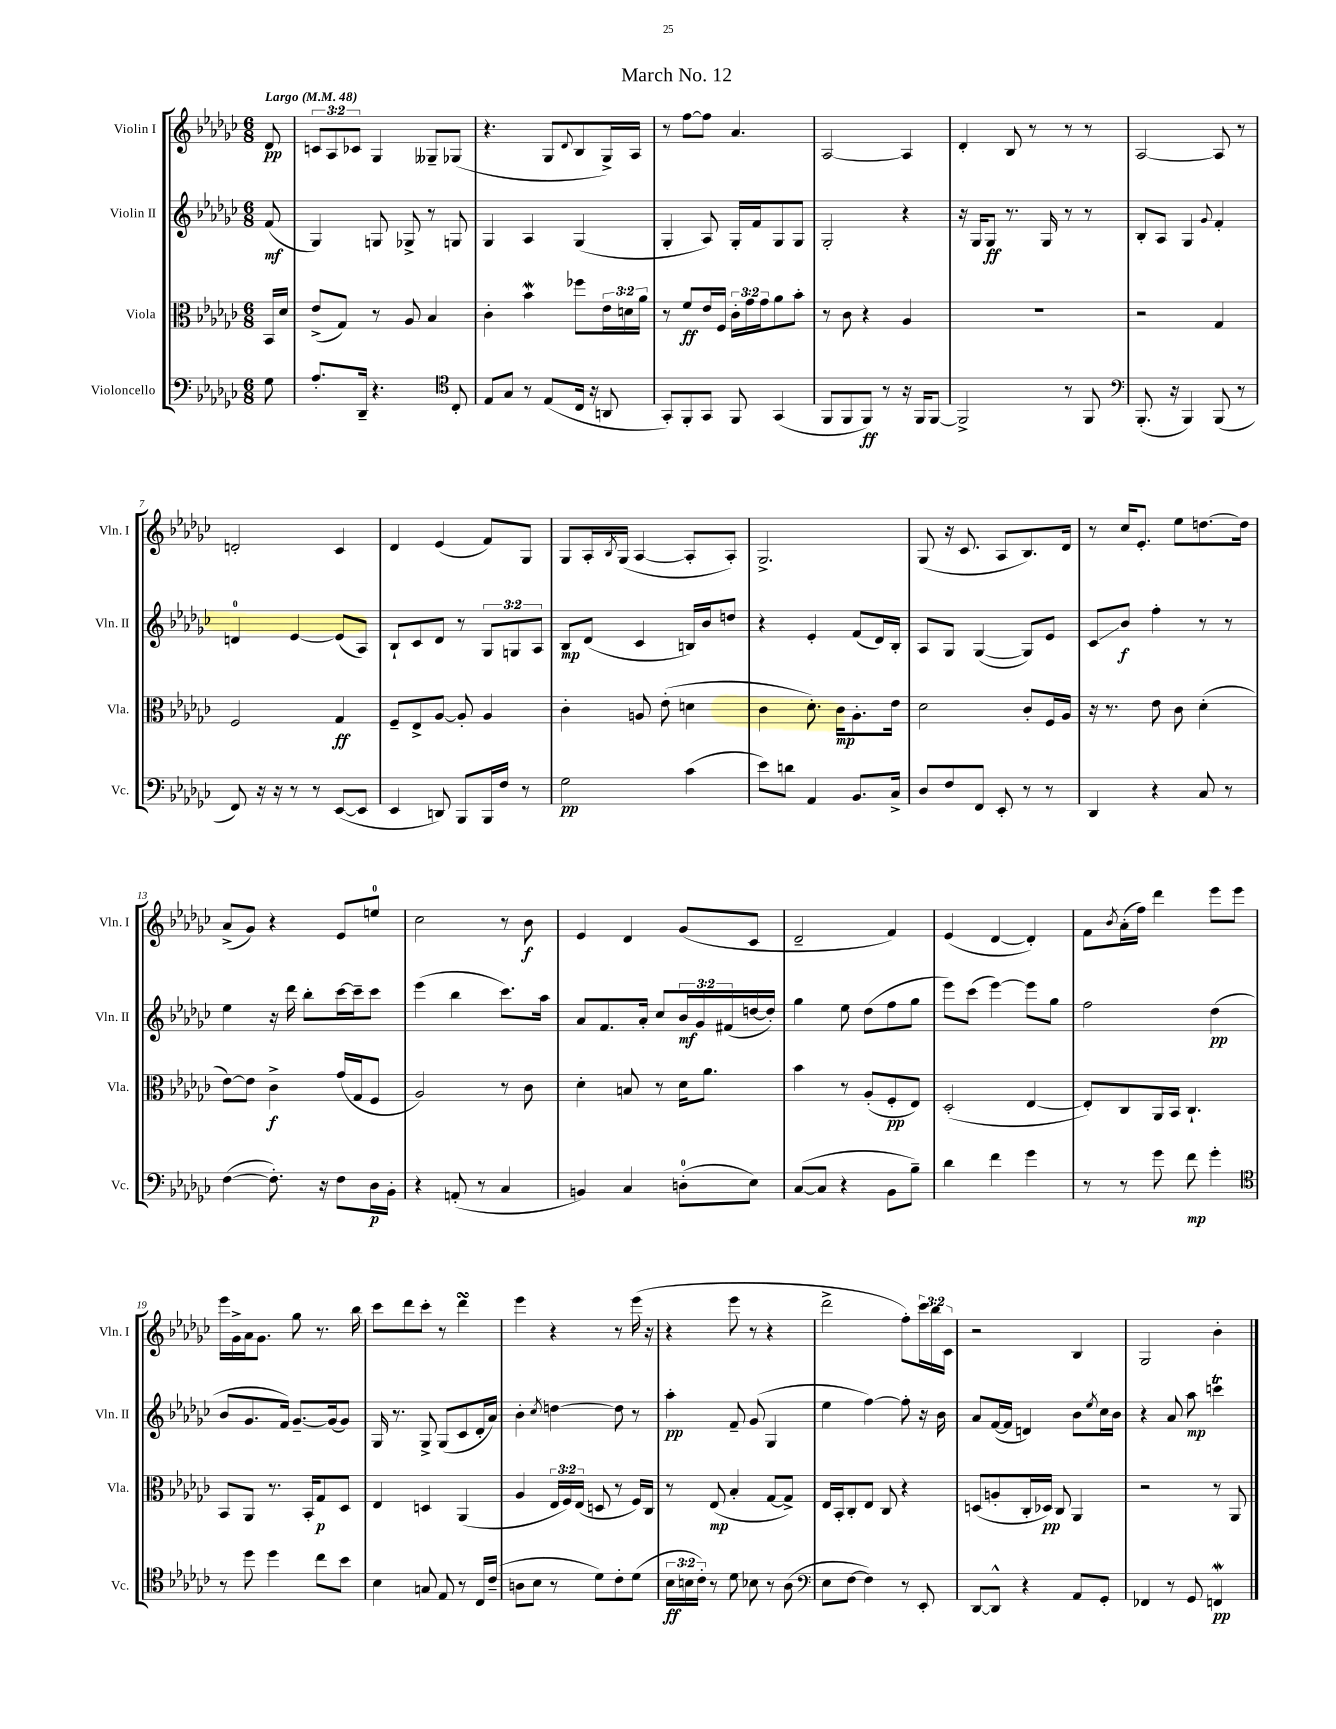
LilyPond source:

\header { title = "March No. 12" }
<<
\new StaffGroup <<
\new Staff = "s0" \with { instrumentName = "Violin I" shortInstrumentName = "Vln. I" } {
    \clef treble \key ges \major \numericTimeSignature \time 6/8 \override Staff.TupletNumber.text = #tuplet-number::calc-fraction-text \partial 8 \tempo "Largo" 4 = 48
    des'8\pp |
    \tuplet 3/2 { c'8 aes8 ces'8 } ges4 geses8-- ges8( |
    r4. ges8 \appoggiatura { des'8 } bes8 ges16->) aes16 |
    r8 f''8~ f''8 aes'4. |
    aes2~ aes4 |
    des'4-. bes8 r8 r8 r8 |
    aes2~ aes8 r8 |
    d'2-. ces'4 |
    des'4 ees'4( f'8) ges8 |
    ges8 aes16-. \acciaccatura { bes8 } ges16( aes4~ aes8-. aes8-.) |
    ges2.-> |
    ges8( r16 ces'8. aes8 bes8.) des'16 |
    r8 ces''16 ees'8.-. ees''8 d''8.~ d''16 |
    aes'8->( ges'8) r4 ees'8 e''8-0 |
    ces''2 r8 bes'8\f |
    ees'4 des'4 ges'8( ces'8 |
    des'2-- f'4) |
    ees'4( des'4~ des'4-.) |
    f'8 \acciaccatura { bes'8 } aes'16-.( f''16) des'''4 ees'''8 ees'''8 |
    ees'''16 ges'16-> aes'16 ges'8. ges''8 r8. bes''16 |
    ces'''8 des'''8 ces'''8-. r8 des'''4\turn |
    ees'''4 r4 r8 ees'''16( r16 |
    r4 ees'''8 r8 r4 |
    des'''2-> f''8-.) \tuplet 3/2 { ces'''16 bes''16 ces'16 } |
    r2 bes4 |
    ges2 bes'4-. \bar "|." |
}
\new Staff = "s1" \with { instrumentName = "Violin II" shortInstrumentName = "Vln. II" } {
    \clef treble \key ges \major \numericTimeSignature \time 6/8 \override Staff.TupletNumber.text = #tuplet-number::calc-fraction-text \partial 8
    f'8\mf( |
    ges4) g8 ges8-> r8 g8 |
    ges4 aes4 ges4( |
    ges4-. aes8) ges16-. f'16 ges8 ges8 |
    ges2-. r4 |
    r16 ges16 ges8\ff r8. ges16 r8 r8 |
    bes8-. aes8 ges4 \appoggiatura { ges'8 } f'4-. |
    d'4-0 ees'4~ ees'8( aes8) |
    bes8-! ces'8 des'8 r8 \tuplet 3/2 { ges8 g8 aes8 } |
    bes8\mp des'8( ces'4 b16) bes'16 d''8 |
    r4 ees'4-. f'8( des'16) bes16-. |
    aes8 ges8 ges4~( ges8) ees'8 |
    ces'8\glissando bes'8\f f''4-. r8 r8 |
    ees''4 r16 des'''16 bes''8-. ces'''16~ ces'''16-- ces'''8 |
    ees'''4( bes''4 ces'''8.) aes''16 |
    aes'8 f'8. aes'16-. ces''8 \tuplet 3/2 { bes'16\mf ges'16 fis'16( } d''16~ d''16-.) |
    ges''4 ees''8 des''8( f''8 ges''8 |
    ees'''8) ces'''8( ees'''4~) ees'''8 ges''8 |
    f''2 des''4\pp( |
    bes'8 ges'8. f'16) ges'8.~-- ges'16( ges'8) |
    ges16 r8. ges8-> ges8( ces'8 des'16-. aes'16) |
    bes'4-. \acciaccatura { ces''8 } d''4~ d''8 r8 |
    aes''4-.\pp f'8-- ges'8( ges4 |
    ees''4 f''4~) f''8-. r16 bes'16 |
    aes'8 f'16~( f'16 d'4) bes'8 \acciaccatura { ees''8 } ces''16 bes'16 |
    r4 aes'8 aes''8\mp c'''4\trill \bar "|." |
}
\new Staff = "s2" \with { instrumentName = "Viola" shortInstrumentName = "Vla." } {
    \clef alto \key ges \major \numericTimeSignature \time 6/8 \override Staff.TupletNumber.text = #tuplet-number::calc-fraction-text \partial 8
    bes,16 des'16 |
    ees'8->( ges8) r8 aes8 bes4 |
    ces'4-. bes'4\mordent fes''8 \tuplet 3/2 { ees'16 d'16 aes'16 } |
    r8 f'8\ff ees'16 f16 \tuplet 3/2 { ces'16-. ges'16 ges'16 } aes'8 bes'8-. |
    r8 ces'8 r4 aes4 |
    R2. |
    r2 ges4 |
    f2 ges4\ff |
    f8-- ees8-> aes8~ aes8-. aes4 |
    ces'4-. a8 ees'8-.( d'4 |
    ces'4 des'8.-.) ces'16\mp aes8.-. ees'16 |
    des'2 ces'8-. f16 aes16 |
    r16 r8. ees'8 ces'8 des'4-.( |
    ees'8~) ees'8 ces'4->\f ges'16( ges16 f8 |
    aes2) r8 ces'8 |
    des'4-. b8 r8 des'16 aes'8. |
    bes'4 r8 aes8-.( f8-.\pp ees8) |
    des2-.( ees4~ |
    ees8-.) ces8 aes,16 bes,16 ces4.-! |
    bes,8 aes,8 r8. bes,16-. ges8\p des8 |
    ees4 d4 aes,4( |
    aes4 \tuplet 3/2 { ees16 f16) ees16( } d8 r8 f16) ces16 |
    r8 ees8\mp( bes4-. ges8~ ges8->) |
    ees16 bes,16-. ces8-. ees8 ces8 r4 |
    d8( a8-. ces16-. des16\pp) ces8 aes,4 |
    r2 r8 aes,8 \bar "|." |
}
\new Staff = "s3" \with { instrumentName = "Violoncello" shortInstrumentName = "Vc." } {
    \clef bass \key ges \major \numericTimeSignature \time 6/8 \override Staff.TupletNumber.text = #tuplet-number::calc-fraction-text \partial 8
    ges8 |
    aes8.-. des,16-- r4. \clef tenor ces8-. |
    ees8 ges8 r8 ees8( ces16 r16 a,8 |
    ges,8-.) f,8-. ges,8 f,8 ges,4( |
    f,8 f,8 f,8\ff) r8 r16 f,16 f,8~ |
    f,2-> r8 f,8 |
    \clef bass bes,,8.-.( r16 bes,,4) bes,,8( r8 |
    f,8) r16 r16 r8 r8 ees,8~( ees,8 |
    ees,4 d,8) bes,,8 bes,,16 f16 r8 |
    ges2\pp ces'4( |
    ees'8) d'8 aes,4 bes,8. ces16-> |
    des8 f8 f,8 ees,8-. r8 r8 |
    des,4 r4 ces8 r8 |
    f4~( f8.-.) r16 f8 des16\p bes,16-. |
    r4 a,8-.( r8 ces4 |
    b,4) ces4 d8-0-.( ees8) |
    ces8~( ces8 r4 bes,8 bes8--) |
    des'4 f'4 ges'4 |
    r8 r8 ges'8 f'8\mp ges'4-. |
    \clef tenor r8 des''8 des''4 ces''8 bes'8 |
    bes4 g8 ees8 r8 ces16 ces'16--( |
    a8 bes8 r8 des'8) ces'8-. des'8( |
    \tuplet 3/2 { bes16\ff b16 ces'16-.) } r8 des'8 bes8 r8 aes8( |
    \clef bass ees8 f8~ f4) r8 ees,8-. |
    des,8~ des,8-^ r4 aes,8 ges,8-. |
    fes,4 r8 ges,8 f,4\mordent\pp \bar "|." |
}
>>
>>
